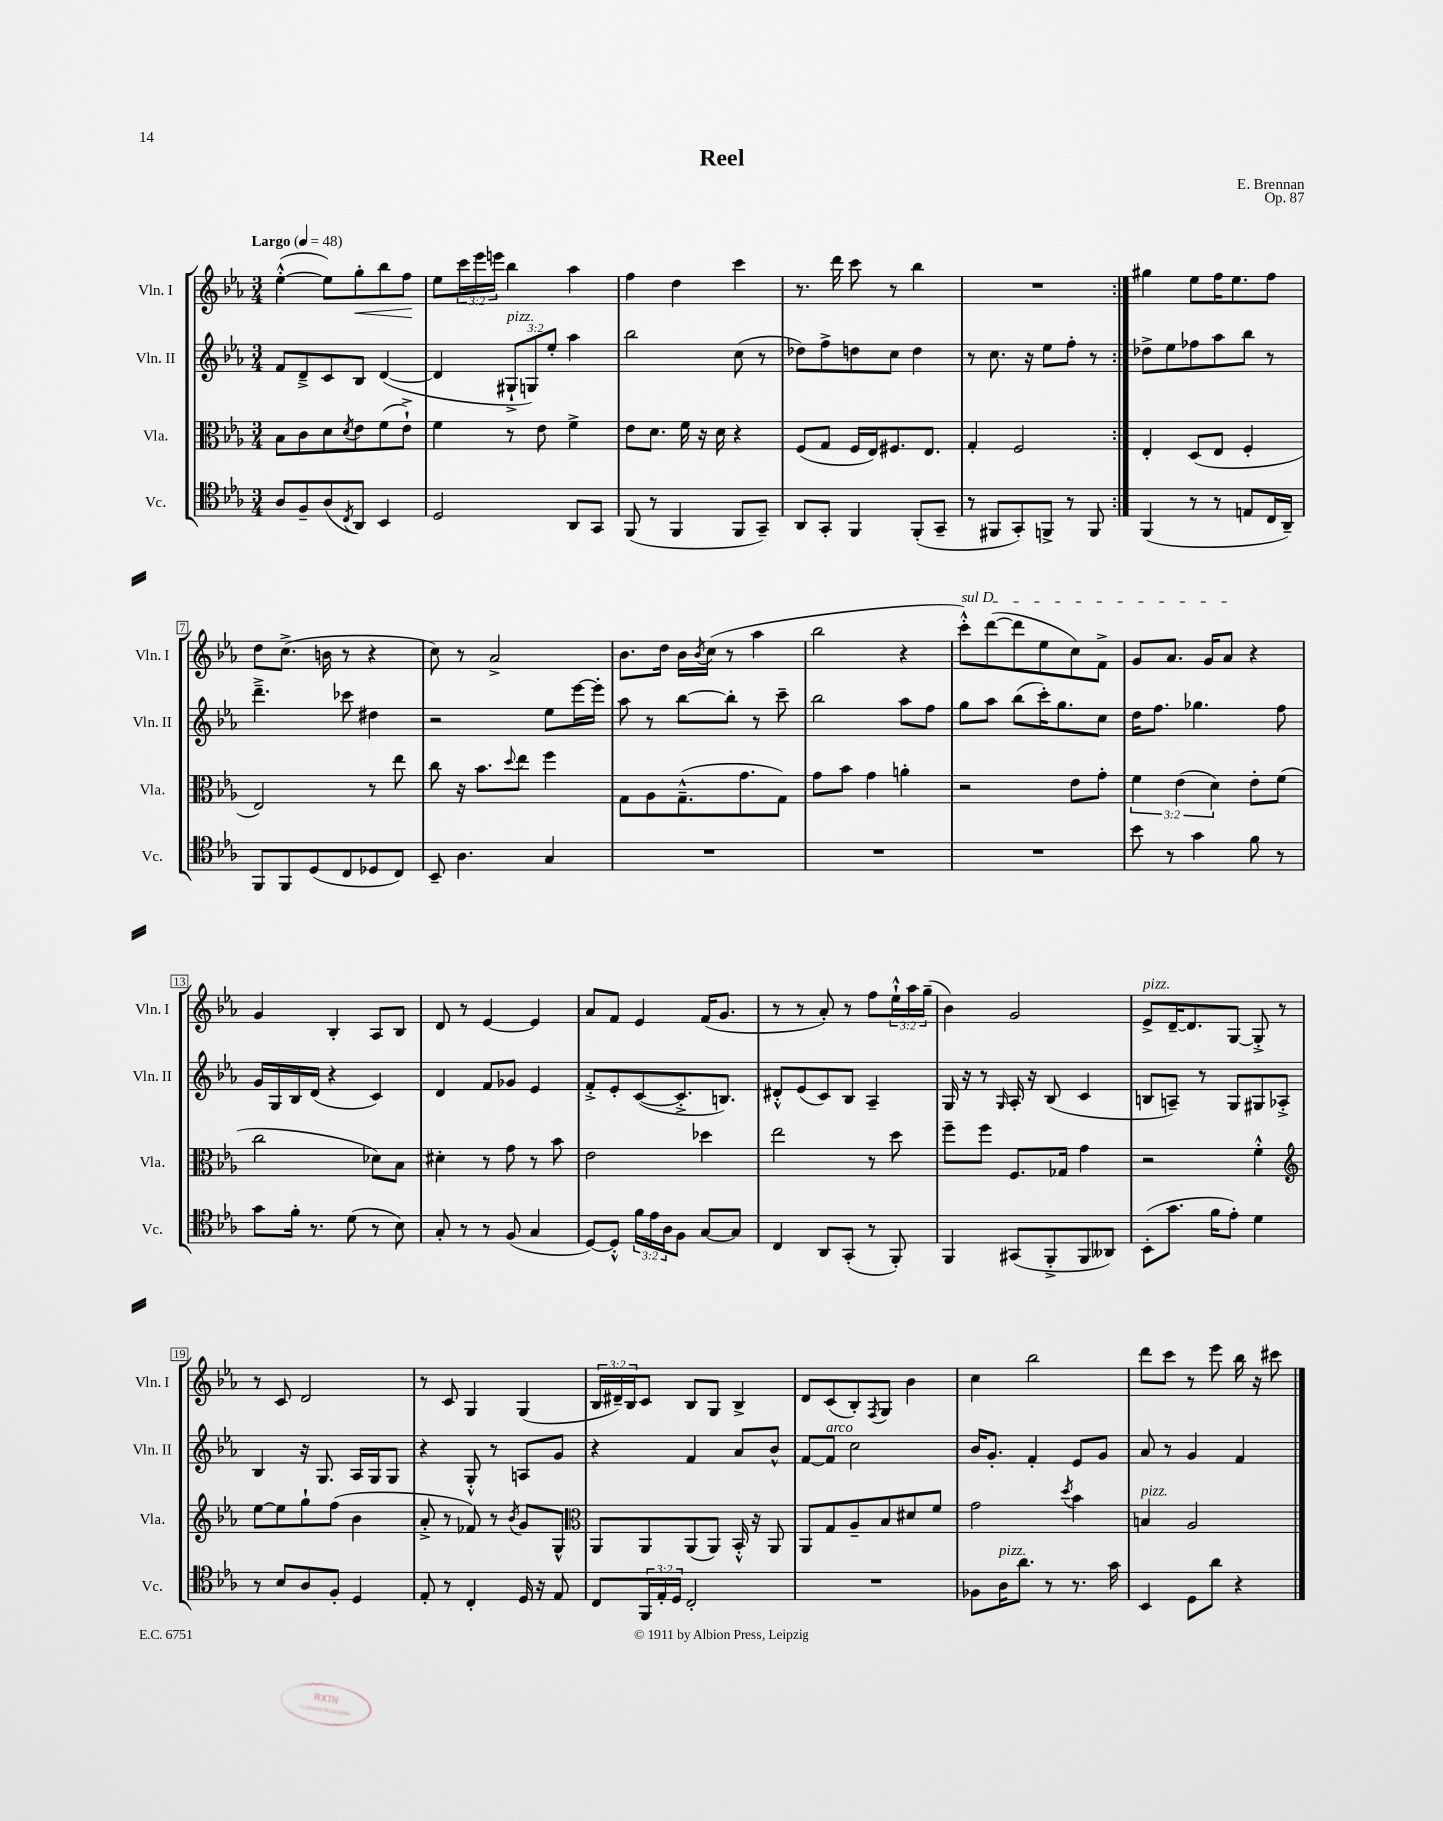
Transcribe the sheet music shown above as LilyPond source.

\header { title = "Reel" composer = "E. Brennan" opus = "Op. 87" }
<<
\new StaffGroup <<
\new Staff = "s0" \with { instrumentName = "Vln. I" shortInstrumentName = "Vln. I" } {
    \clef treble \key ees \major \numericTimeSignature \time 3/4 \override Staff.TupletNumber.text = #tuplet-number::calc-fraction-text \tempo "Largo" 4 = 48
    \repeat volta 2 { ees''4~-.-^( ees''8) g''8-.\< bes''8 f''8\! |
    ees''8 \tuplet 3/2 { c'''16 ees'''16 e'''16 } bes''4 aes''4 |
    f''4 d''4 c'''4 |
    r8. d'''16 c'''8 r8 bes''4 |
    R2. | }
    gis''4 ees''8 f''16 ees''8. f''8 |
    d''8 c''8.->( b'16 r8 r4 |
    c''8) r8 aes'2-> |
    bes'8. d''16 bes'16 \acciaccatura { bes'8 } c''16( r8 aes''4 |
    bes''2 r4 |
    \once \override TextSpanner.bound-details.left.text = \markup { \italic "sul D" } c'''8-.-^\startTextSpan) d'''8~( d'''8 ees''8 c''8) f'8-> |
    g'8 aes'8. g'16 aes'8\stopTextSpan r4 |
    g'4 bes4-. aes8 bes8 |
    d'8 r8 ees'4~ ees'4 |
    aes'8 f'8 ees'4 f'16( g'8. |
    r8 r8 aes'8-.) r8 f''8 \tuplet 3/2 { ees''16-!-^ aes''16 g''16--( } |
    bes'4) g'2 |
    ees'8->^\markup { \italic "pizz." } d'16~-- d'8. g8~ g8-.-> r8 |
    r8 c'8 d'2 |
    r8 c'8 g4 g4( |
    \tuplet 3/2 { bes16 dis'16--) bes16 } c'8 bes8 g8 bes4-> |
    d'8 c'8( bes8-.) \acciaccatura { f8 } g8 bes'4 |
    c''4 bes''2 |
    d'''8 c'''8 r8 ees'''8 bes''16 r16 cis'''8 \bar "|." |
}
\new Staff = "s1" \with { instrumentName = "Vln. II" shortInstrumentName = "Vln. II" } {
    \clef treble \key ees \major \numericTimeSignature \time 3/4 \override Staff.TupletNumber.text = #tuplet-number::calc-fraction-text
    \repeat volta 2 { f'8 d'8---> c'8 bes8 d'4~( |
    d'4 \tuplet 3/2 { gis8-!->^\markup { \italic "pizz." } g8) ees''8-. } aes''4 |
    bes''2 c''8( r8 |
    des''8) f''8-> d''8 c''8 d''4 |
    r8 c''8. r16 ees''8 f''8-. r8 | }
    des''8-> ees''8 fes''8 aes''8 bes''8 r8 |
    d'''4.---> ces'''8 dis''4 |
    r2 ees''8 ees'''16~ ees'''16-. |
    aes''8 r8 bes''8~ bes''8-. r8 c'''8-- |
    bes''2 aes''8 f''8 |
    g''8 aes''8 bes''8( c'''16-.) g''8. c''8 |
    d''16 f''8. ges''4. f''8 |
    g'16 g16 bes16 d'16( r4 c'4) |
    d'4 f'8 ges'8 ees'4 |
    f'8-.-> ees'8-. c'8~( c'8.-.-> b8.) |
    dis'8-.-^ ees'8( c'8) bes8 aes4-- |
    g16 r16 r8 \grace { g16 } aes16-. r16 bes8( c'4 |
    b8 a8--) r8 g8 gis8 aes8-.-> |
    bes4 r16 g8. aes16 g16 g8 |
    r4 g8-.-^ r8 a8 g'8 |
    r4 f'4 aes'8 bes'8-^ |
    f'8~ f'8^\markup { \italic "arco" } c''2 |
    bes'16 g'8.-. f'4-. ees'8 g'8 |
    aes'8 r8 g'4 f'4 \bar "|." |
}
\new Staff = "s2" \with { instrumentName = "Vla." shortInstrumentName = "Vla." } {
    \clef alto \key ees \major \numericTimeSignature \time 3/4 \override Staff.TupletNumber.text = #tuplet-number::calc-fraction-text
    \repeat volta 2 { bes8 c'8 d'8 \acciaccatura { d'8 } ees'8 f'8( ees'8-!->) |
    f'4 r8 ees'8 f'4-> |
    ees'8 d'8. f'16 r16 d'16 r4 |
    f8( g8 f16 ees16) fis8. ees8. |
    g4-. f2 | }
    ees4-. d8( ees8 f4-. |
    ees2) r8 ees''8 |
    c''8 r16 bes'8. \appoggiatura { d''8 } ees''8 f''4 |
    g8 aes8 g8.---^( g'8. g8) |
    g'8 bes'8 g'4 a'4-. |
    r2 ees'8 g'8-. |
    \tuplet 3/2 { f'4 ees'4( d'4) } ees'8-. f'8( |
    c''2 des'8) bes8 |
    dis'4-. r8 g'8 r8 bes'8 |
    ees'2 des''4 |
    ees''2 r8 d''8 |
    f''8-- f''8 f8. ges16 g'4 |
    r2 f'4-.-^ |
    \clef treble ees''8~ ees''8 g''8-! f''8( bes'4 |
    aes'8-.-> r8 fes'8) r8 \acciaccatura { bes'8 } g'8 g8-^ |
    \clef alto aes,8 aes,8 aes,8( aes,8) bes,16-.-^ r16 aes,8 |
    aes,8 g8 aes8-- bes8 dis'8 f'8 |
    g'2 \acciaccatura { d''8 } bes'4 |
    b4^\markup { \italic "pizz." } aes2 \bar "|." |
}
\new Staff = "s3" \with { instrumentName = "Vc." shortInstrumentName = "Vc." } {
    \clef tenor \key ees \major \numericTimeSignature \time 3/4 \override Staff.TupletNumber.text = #tuplet-number::calc-fraction-text
    \repeat volta 2 { aes8 f8-- aes8( \acciaccatura { c8 } aes,8) bes,4 |
    d2 aes,8 g,8 |
    f,8( r8 f,4 f,8 g,8--) |
    aes,8 g,8-. f,4 f,8-.( g,8-- |
    r8 fis,8 g,8-.) f,8-> r8 f,8 | }
    f,4( r8 r8 e8 c16 aes,16--) |
    f,8 f,8 d8( c8 des8 c8) |
    bes,8-- aes4. g4 |
    R2. |
    R2. |
    R2. |
    bes'8 r8 g'4 f'8 r8 |
    g'8 f'16-. r8. d'8( r8 bes8) |
    g8-. r8 r8 f8( g4 |
    d8~) d8-.-^ \tuplet 3/2 { f'16 ees'16 aes16 } f8 g8~ g8 |
    c4 aes,8 g,8-.( r8 f,8-.) |
    f,4 gis,8( f,8-.-> f,8 aeses,8) |
    bes,8-.( g'8. f'16 ees'8-.) d'4 |
    r8 bes8 aes8 f8-. d4 |
    ees8-. r8 c4-. d16 r16 ees8 |
    c8 \tuplet 3/2 { f,16 ees16-. d16 } c2-. |
    R2. |
    fes8 aes16^\markup { \italic "pizz." } aes'8. r8 r8. g'16 |
    bes,4 d8 aes'8 r4 \bar "|." |
}
>>
>>
\layout { \context { \Score \override BarNumber.stencil = #(make-stencil-boxer 0.1 0.3 ly:text-interface::print) } }
